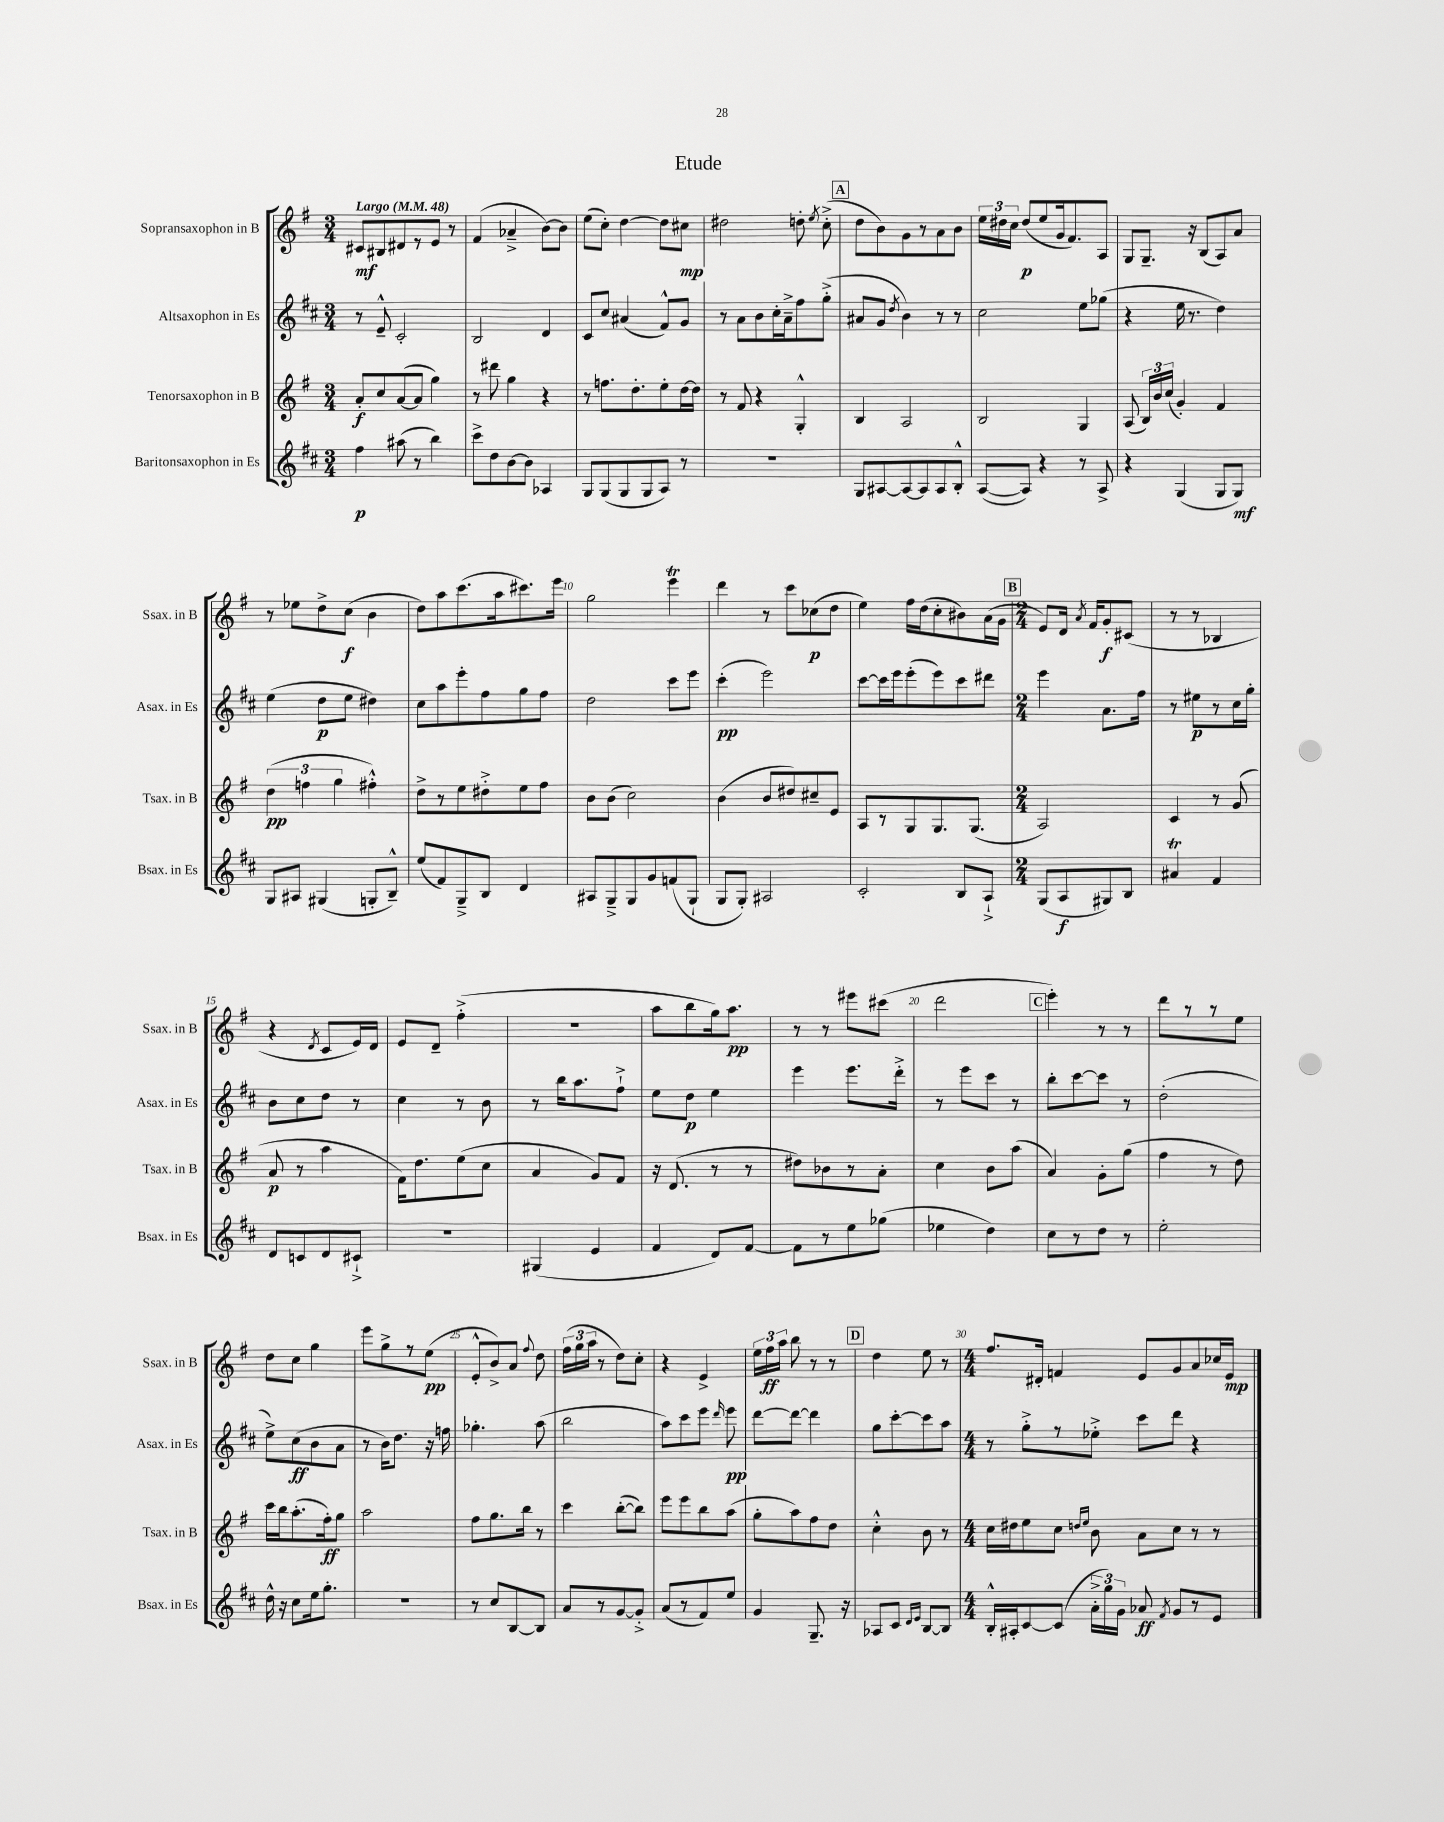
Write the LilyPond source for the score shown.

\header { title = "Etude" }
<<
\new StaffGroup <<
\new Staff = "s0" \with { instrumentName = "Sopransaxophon in B" shortInstrumentName = "Ssax. in B" } {
    \clef treble \key g \major \numericTimeSignature \time 3/4 \tempo "Largo" 4 = 48
    \autoBeamOff cis'8[\mf bis8 dis'8 r8 e'8] r8 |
    fis'4( aes'4---> b'8[~) b'8] |
    e''8[( c''8]-.) d''4~ d''8[ cis''8]\mp |
    dis''2 d''8-. \acciaccatura { e''8 } c''8-.->( |
    \mark \markup { \box "A" } d''8[ b'8) g'8 r8 a'8 b'8] |
    \tuplet 3/2 { e''16[ dis''16 c''16] } dis''8[\p( e''8 g'16 fis'8.) a8] |
    g8[ g8.]-- r16 b8[( a8) a'8] |
    r8 ees''8[ d''8-> c''8]\f( b'4 |
    d''8[) a''8 c'''8.( a''16 cis'''8.) e'''16] |
    g''2 e'''4\trill |
    d'''4 r8 c'''8[ ces''8\p( d''8] |
    e''4) fis''16[ d''16( c''8-. bis'8) a'16( g'16] |
    \mark \markup { \box "B" } \numericTimeSignature \time 2/4 e'8[) d'16] \acciaccatura { a'8 } fis'16[ g'8-.\f cis'8]( |
    r8 r8 bes4 |
    r4 \acciaccatura { d'8 } c'8[ e'16) d'16] |
    e'8[ d'8]-- fis''4-.->( |
    r2 |
    a''8[ b''8 g''16) a''8.]\pp |
    r8 r8 eis'''8[ cis'''8]( |
    d'''2 |
    \mark \markup { \box "C" } e'''4-.) r8 r8 |
    d'''8[ r8 r8 e''8] |
    d''8[ c''8] g''4 |
    e'''8[ g''8-> r8 e''8]\pp( |
    e'8[-.-^ b'8->) a'8] \appoggiatura { fis''8 } d''8 |
    \tuplet 3/2 { fis''16[( g''16 a''16] } r8 d''8[) c''8]-. |
    r4 e'4-> |
    \tuplet 3/2 { e''16[ fis''16\ff a''16] } b''8 r8 r8 |
    \mark \markup { \box "D" } d''4 e''8 r8 |
    \numericTimeSignature \time 4/4 fis''8.[ dis'16]-. f'4 e'8[ g'8 a'8 ces''16 e'16]\mp \bar "|." |
}
\new Staff = "s1" \with { instrumentName = "Altsaxophon in Es" shortInstrumentName = "Asax. in Es" } {
    \clef treble \key d \major \numericTimeSignature \time 3/4
    \autoBeamOff r8 e'8---^ cis'2-. |
    b2 d'4 |
    cis'8[ cis''8] ais'4( fis'8[-^) g'8] |
    r8 a'8[ b'8 cis''16-. a'16---> fis''8 g''8]-.->( |
    \mark \markup { \box "A" } ais'8[ g'8] \acciaccatura { d''8 } b'4) r8 r8 |
    cis''2 e''8[ ges''8]( |
    r4 e''16 r8. d''4) |
    e''4( d''8[\p e''8] dis''4) |
    cis''8[ a''8 e'''8-. fis''8 g''8 fis''8] |
    d''2 cis'''8[ e'''8] |
    cis'''4-.\pp( e'''2) |
    cis'''8[~ cis'''16 e'''16 e'''8-.( e'''8) cis'''8 dis'''8] |
    \mark \markup { \box "B" } \numericTimeSignature \time 2/4 e'''4 a'8.[ fis''16] |
    r8 eis''8[\p r8 cis''16 g''16]-. |
    b'8[ cis''8 d''8] r8 |
    cis''4 r8 b'8 |
    r8 b''16[ a''8. fis''8]-!-> |
    e''8[ d''8]\p e''4 |
    e'''4 e'''8.[ d'''16]-.-> |
    r8 e'''8[ cis'''8] r8 |
    \mark \markup { \box "C" } b''8[-. cis'''8~ cis'''8] r8 |
    d''2-.( |
    e''8[->) cis''8\ff( b'8 a'8] |
    r8 b'16[) d''8.] r16 f''16 |
    ges''4.-. a''8( |
    b''2 |
    a''8[) cis'''8 e'''8] \grace { d'''16 } e'''8\pp |
    d'''8[~ d'''8]~ d'''4 |
    \mark \markup { \box "D" } g''8[ cis'''8~-. cis'''8 a''8] |
    \numericTimeSignature \time 4/4 r8 g''8[-.-> r8 ees''8]-.-> cis'''8[ d'''8] r4 \bar "|." |
}
\new Staff = "s2" \with { instrumentName = "Tenorsaxophon in B" shortInstrumentName = "Tsax. in B" } {
    \clef treble \key g \major \numericTimeSignature \time 3/4
    \autoBeamOff a'8[-.\f c''8 a'8~( a'8] g''4) |
    r8 dis'''8 g''4 r4 |
    r8 f''8.[ d''8.-. e''8-. d''16~ d''16] |
    r8 fis'8 r4 g4-.-^ |
    \mark \markup { \box "A" } b4 a2 |
    b2 g4 |
    a8( \tuplet 3/2 { b16[) b'16 c''16]( } g'4-.) fis'4 |
    \tuplet 3/2 { d''4\pp( f''4 g''4 } fis''4-.-^) |
    d''8[-> r8 e''8 dis''8-.-> e''8 fis''8] |
    b'8[ b'8]( c''2) |
    b'4( b'8[ dis''8) cis''8-- e'8] |
    a8[ r8 g8 g8. g8.]( |
    \mark \markup { \box "B" } \numericTimeSignature \time 2/4 a2) |
    c'4 r8 g'8( |
    a'8\p r8 a''4 |
    fis'16[) d''8. e''8( c''8] |
    a'4 g'8[) fis'8] |
    r16 d'8.( r8 r8 |
    dis''8[) bes'8 r8 a'8]-. |
    c''4 b'8[ a''8]( |
    \mark \markup { \box "C" } a'4) g'8[-. g''8]( |
    fis''4 r8 d''8) |
    c'''16[ b''16 a''8.-.( fis''16-.\ff) g''8] |
    a''2 |
    fis''8[ g''8. b''16] r8 |
    c'''4 b''8[~-.( b''8]) |
    e'''8[ e'''8 b''8 a''8]( |
    g''8[-. a''8) fis''8 d''8] |
    \mark \markup { \box "D" } c''4-.-^ b'8 r8 |
    \numericTimeSignature \time 4/4 c''16[ dis''16 e''8 c''8] \grace { d''16[ e''16] } b'8 a'8[ c''8] r8 r8 \bar "|." |
}
\new Staff = "s3" \with { instrumentName = "Baritonsaxophon in Es" shortInstrumentName = "Bsax. in Es" } {
    \clef treble \key d \major \numericTimeSignature \time 3/4
    \autoBeamOff fis''4\p ais''8( r8 b''4) |
    cis'''8[-> d''8 b'8~ b'8] aes4 |
    g8[ g8( g8 g8 a8]) r8 |
    R2. |
    \mark \markup { \box "A" } g8[ ais8~ ais8~ ais8 ais8 b8]-.-^ |
    a8[~( a8]) r4 r8 a8-> |
    r4 g4( g8[ g8]\mf) |
    g8[ ais8] gis4( g8[-. b8]---^) |
    e''8[( fis'8) g8---> b8] d'4 |
    ais8[ g8---> g8 g'8 f'8( g8]-! |
    g8[ g8]-.) ais2 |
    cis'2-. b8[ a8]-!-> |
    \mark \markup { \box "B" } \numericTimeSignature \time 2/4 g8[( a8\f gis8) b8] |
    ais'4\trill fis'4 |
    d'8[ c'8 d'8 cis'8]-!-> |
    r2 |
    gis4( e'4 |
    fis'4 d'8[) fis'8]~ |
    fis'8[ r8 e''8 ges''8]( |
    ees''4 d''4) |
    \mark \markup { \box "C" } cis''8[ r8 d''8] r8 |
    e''2-. |
    d''16-^ r16 cis''8[ e''16 g''8.]-. |
    R2 |
    r8 cis''8[ b8~ b8] |
    a'8[ r8 g'8~ g'8]-.-> |
    a'8[( r8 fis'8) e''8] |
    g'4 g8.-- r16 |
    \mark \markup { \box "D" } aes8[ cis'8] \grace { d'16[ e'16] } b8[~ b8] |
    \numericTimeSignature \time 4/4 b16[-.-^ ais16-. cis'8~ cis'8]( \tuplet 3/2 { a'16[-.-> g''16) g'16] } aes'8\ff \acciaccatura { fis'8 } g'8[ r8 e'8] \bar "|." |
}
>>
>>
\layout { \context { \Score \override BarNumber.break-visibility = ##(#f #t #t) barNumberVisibility = #(every-nth-bar-number-visible 5) } }
